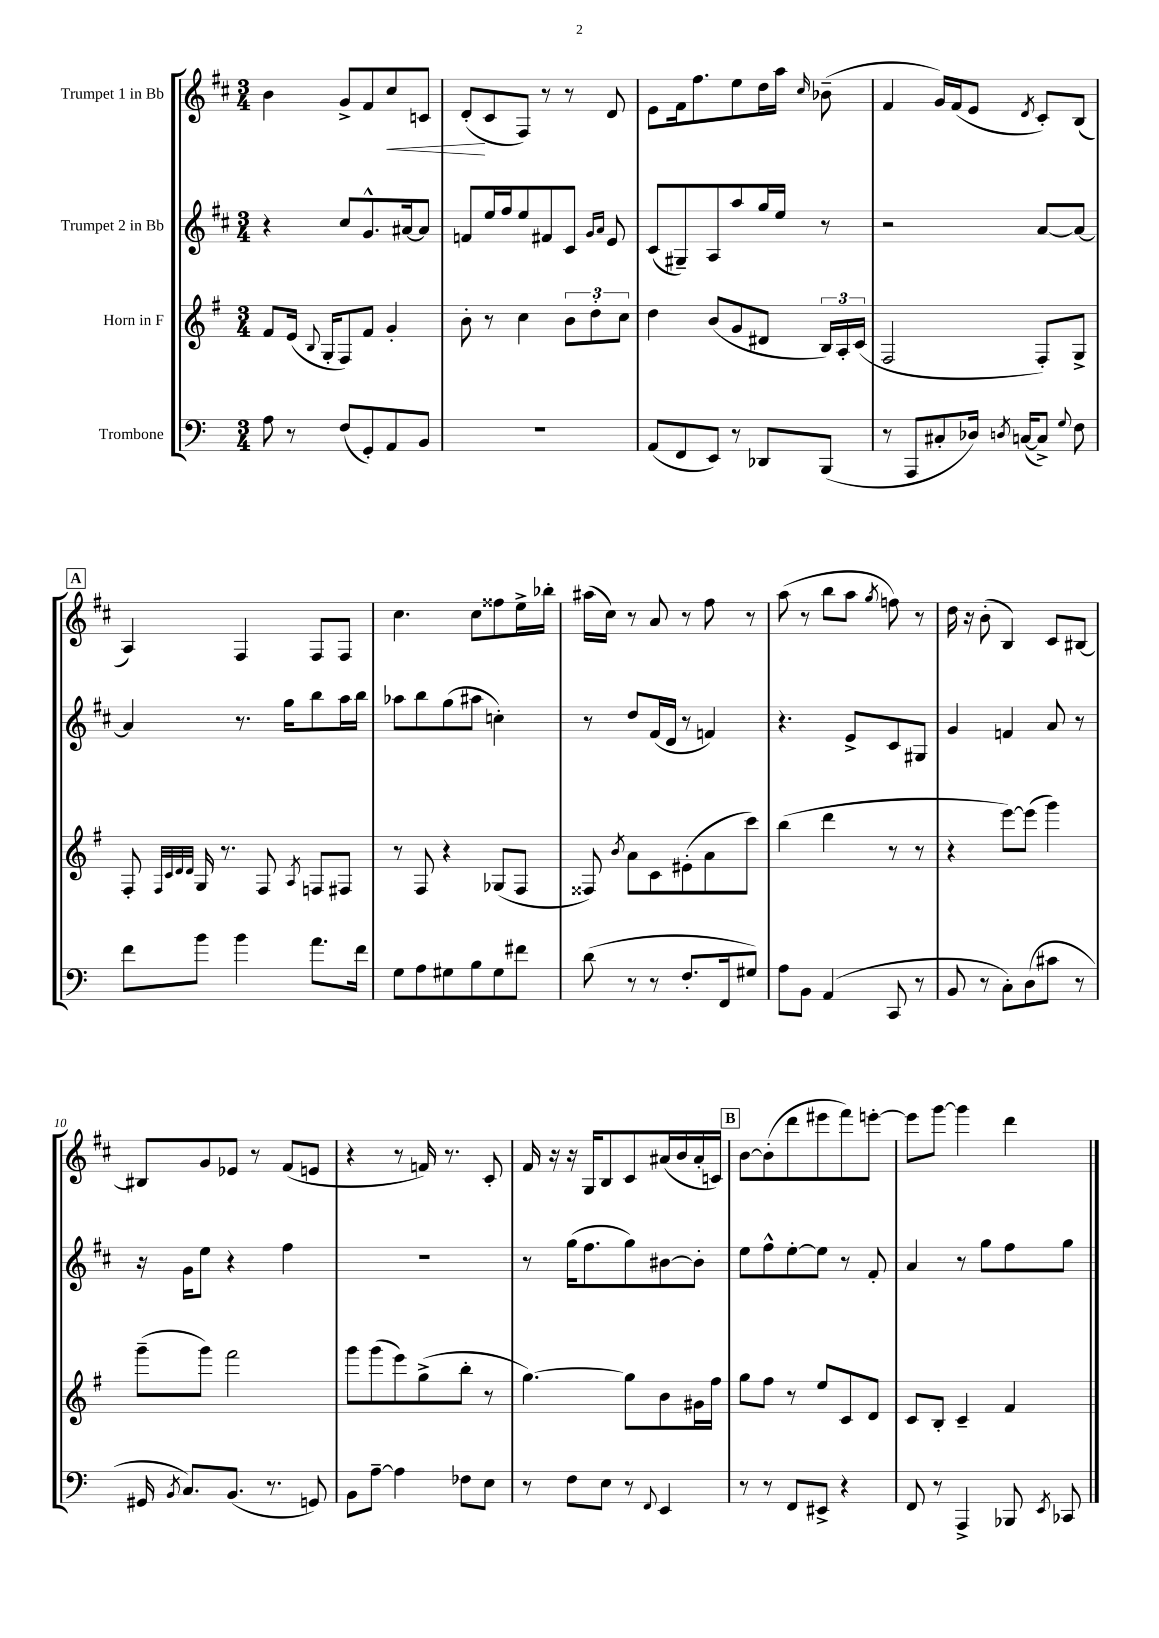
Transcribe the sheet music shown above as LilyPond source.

<<
\new StaffGroup <<
\new Staff = "s0" \with { instrumentName = "Trumpet 1 in Bb" } {
    \clef treble \key d \major \numericTimeSignature \time 3/4
    \autoBeamOff b'4 g'8[-> fis'8 cis''8\< c'8] |
    d'8[-.\!( cis'8 fis8]) r8 r8 d'8 |
    e'8[ fis'16 fis''8. e''8 d''16 a''16] \grace { cis''16 } bes'8--( |
    fis'4 g'16[) fis'16( e'8] \acciaccatura { d'8 } cis'8[-.) b8]( |
    \mark \markup { \box "A" } a4) fis4 fis8[ fis8] |
    cis''4. cis''8[ fisis''8 e''16-> bes''16]-. |
    ais''16[( cis''16]) r8 a'8 r8 fis''8 r8 |
    a''8( r8 b''8[ a''8] \acciaccatura { g''8 } f''8) r8 |
    d''16 r16 b'8-.( b4) cis'8[ bis8]~ |
    bis8[ g'8 ees'8] r8 fis'8[( e'8] |
    r4 r8 f'16) r8. cis'8-. |
    fis'16 r16 r16 g16[ b8 cis'8 ais'16( b'16 ais'16-. c'16]) |
    \mark \markup { \box "B" } b'8[~ b'8-.( d'''8 eis'''8 fis'''8) e'''8]~-. |
    e'''8[ g'''8]~ g'''4 d'''4 \bar "|." |
}
\new Staff = "s1" \with { instrumentName = "Trumpet 2 in Bb" } {
    \clef treble \key d \major \numericTimeSignature \time 3/4
    \autoBeamOff r4 cis''8[ g'8.-^ ais'16~ ais'8] |
    f'8[ e''16 fis''16 e''8 fis'8 cis'8] \grace { g'16[ a'16] } e'8 |
    cis'8[( gis8--) a8 a''8 g''16 e''16] r8 |
    r2 a'8[~ a'8]~ |
    \mark \markup { \box "A" } a'4 r8. g''16[ b''8 a''16 b''16] |
    aes''8[ b''8 g''8( ais''8] c''4-.) |
    r8 d''8[ fis'16( d'16] r8 f'4) |
    r4. e'8[-> cis'8 gis8] |
    g'4 f'4 a'8 r8 |
    r16 g'16[ e''8] r4 fis''4 |
    R2. |
    r8 g''16[( fis''8. g''8) bis'8~ bis'8]-. |
    \mark \markup { \box "B" } e''8[ fis''8-^ e''8~-. e''8] r8 fis'8-. |
    a'4 r8 g''8[ fis''8 g''8] \bar "|." |
}
\new Staff = "s2" \with { instrumentName = "Horn in F" } {
    \clef treble \key g \major \numericTimeSignature \time 3/4
    \autoBeamOff fis'8[ e'16]( \appoggiatura { b8 } g16[-. fis8) fis'8] g'4-. |
    b'8-. r8 c''4 \tuplet 3/2 { b'8[ d''8-. c''8] } |
    d''4 b'8[( g'8 dis'8] \tuplet 3/2 { b16[) a16-. c'16]( } |
    fis2 fis8[-.) g8]-> |
    \mark \markup { \box "A" } fis8-. \grace { fis32[ c'32 d'32 d'32] } g16 r8. fis8 \acciaccatura { a8 } f8[ fis8] |
    r8 fis8 r4 ges8[( fis8] |
    fisis8) \acciaccatura { b'8 } a'8[ c'8 eis'8-.( a'8 c'''8]) |
    b''4( d'''4 r8 r8 |
    r4 e'''8[~) e'''8]( g'''4) |
    g'''8[--( g'''8]) fis'''2 |
    g'''8[ g'''8( e'''8) g''8->( b''8]-. r8 |
    g''4.~) g''8[ b'8 gis'16 fis''16] |
    \mark \markup { \box "B" } g''8[ fis''8] r8 e''8[ c'8 d'8] |
    c'8[ b8]-. c'4-- fis'4 \bar "|." |
}
\new Staff = "s3" \with { instrumentName = "Trombone" } {
    \clef bass \key c \major \numericTimeSignature \time 3/4
    \autoBeamOff a8 r8 f8[( g,8-.) a,8 b,8] |
    R2. |
    a,8[( f,8 e,8]) r8 des,8[ b,,8]( |
    r8 a,,8[ cis8-. des16]) \acciaccatura { d8 } c16[~( c8]->) \appoggiatura { g8 } f8 |
    \mark \markup { \box "A" } f'8[ b'8] b'4 a'8.[ f'16] |
    g8[ a8 gis8 b8 gis8 fis'8] |
    d'8( r8 r8 f8.[-. f,16 gis8]) |
    a8[ b,8] a,4( c,8 r8 |
    b,8 r8 c8[-.) d8( cis'8] r8 |
    gis,16 \acciaccatura { b,8 } c8.[) b,8.]( r8. g,8) |
    b,8[ a8]~-- a4 fes8[ e8] |
    r8 f8[ e8] r8 \appoggiatura { f,8 } e,4 |
    \mark \markup { \box "B" } r8 r8 f,8[ eis,8]-> r4 |
    f,8 r8 a,,4-> bes,,8 \acciaccatura { e,8 } ces,8 \bar "|." |
}
>>
>>
